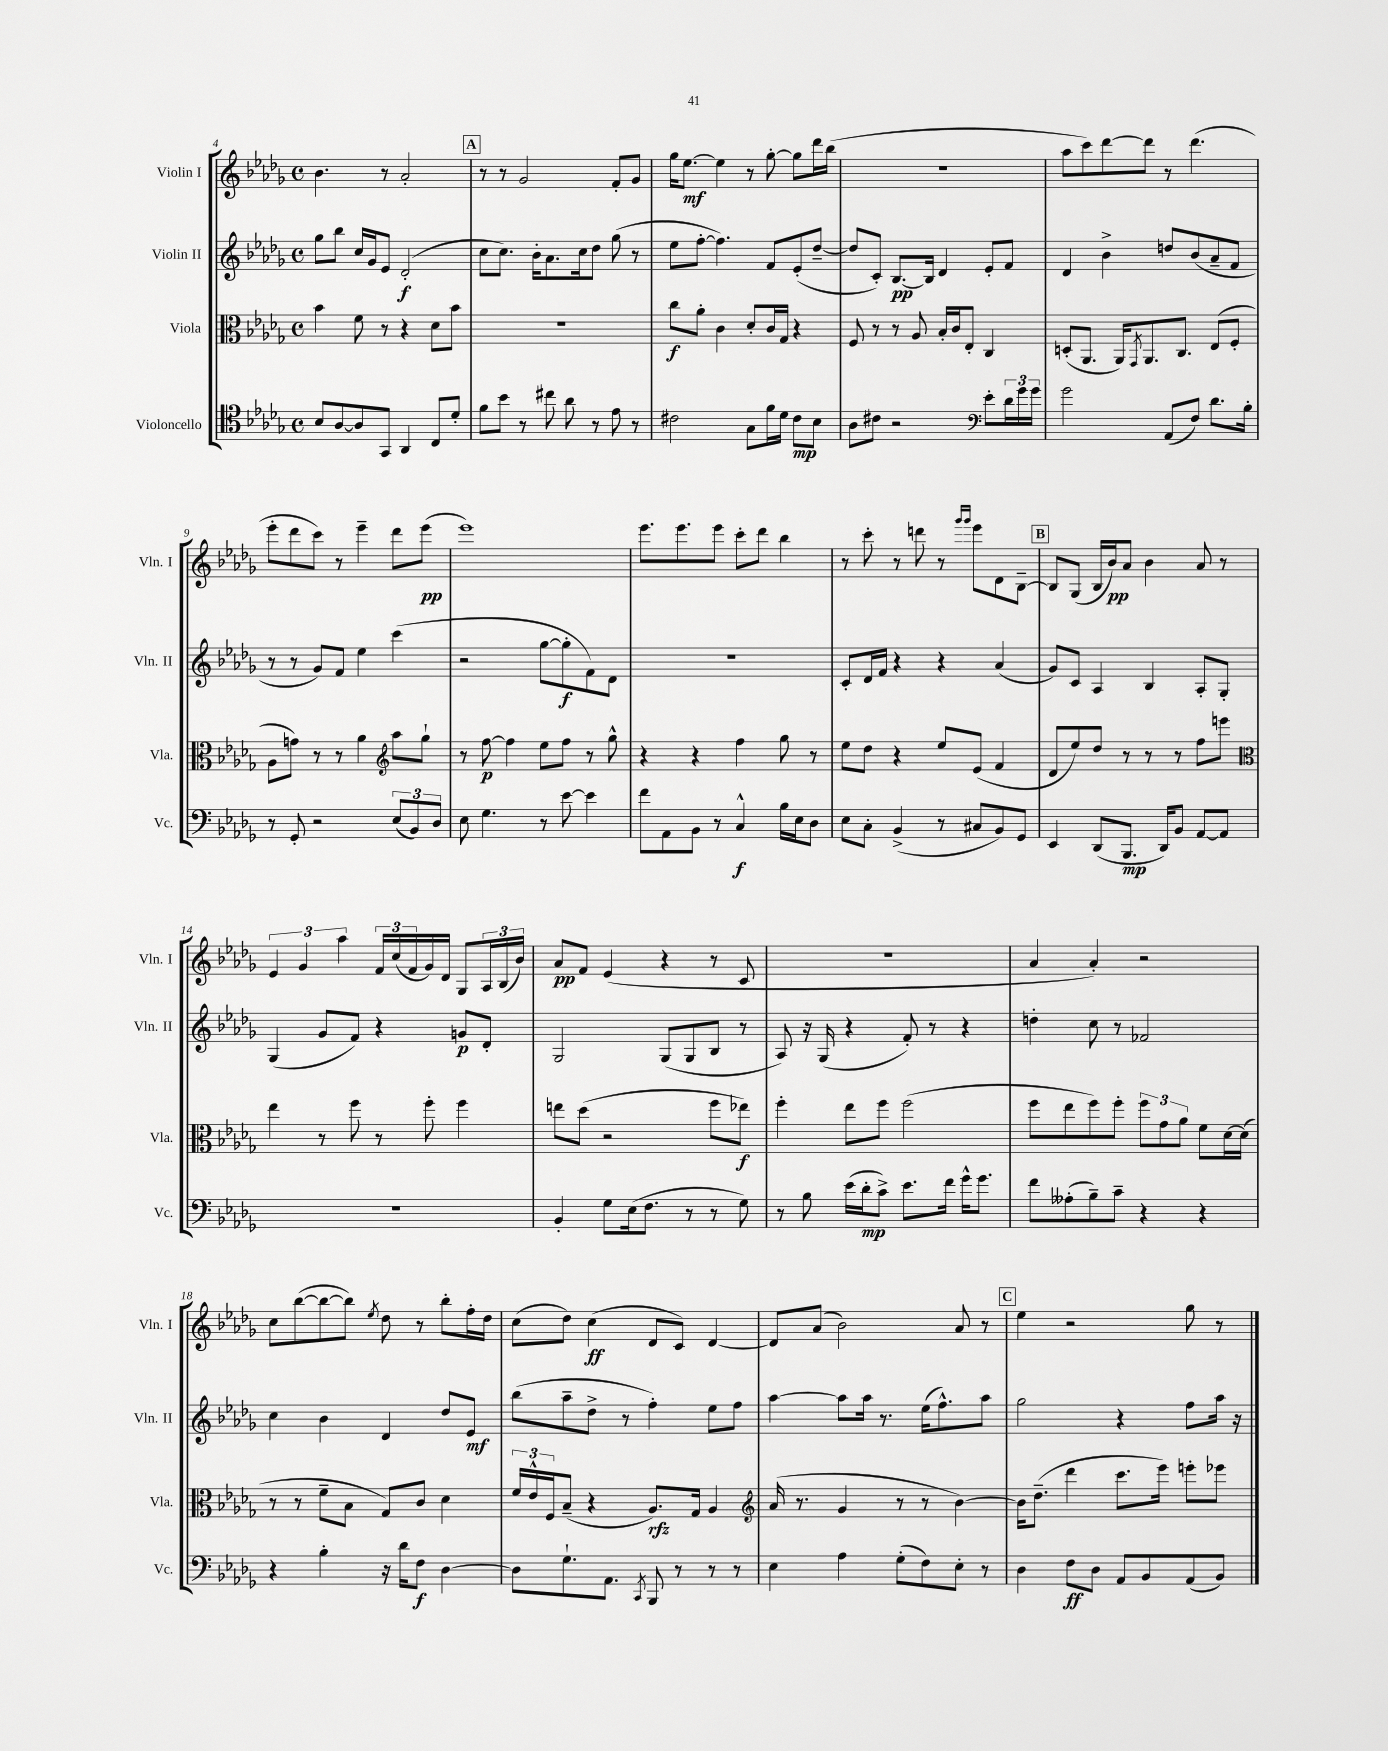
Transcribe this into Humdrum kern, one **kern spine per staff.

**kern	**dynam	**kern	**dynam	**kern	**dynam	**kern	**dynam
*part4	*part4	*part3	*part3	*part2	*part2	*part1	*part1
*staff4	*staff4	*staff3	*staff3	*staff2	*staff2	*staff1	*staff1
*I"Violoncello	*	*I"Viola	*	*I"Violin II	*	*I"Violin I	*
*I'Vc.	*	*I'Vla.	*	*I'Vln. II	*	*I'Vln. I	*
*clefC4	*	*clefC3	*	*clefG2	*	*clefG2	*
*k[b-e-a-d-g-]	*	*k[b-e-a-d-g-]	*	*k[b-e-a-d-g-]	*	*k[b-e-a-d-g-]	*
*M4/4	*	*M4/4	*	*M4/4	*	*M4/4	*
*met(c)	*	*met(c)	*	*met(c)	*	*met(c)	*
=4	=4	=4	=4	=4	=4	=4	=4
8B-/L	.	4b-\	.	8gg-\L	.	4.b-\	.
[8A-/	.	.	.	8bb-\J	.	.	.
8A-/]	.	8f\	.	16cc/LL	.	.	.
.	.	.	.	16g-/J	.	.	.
8GG-/J	.	8r	.	8e-/J	.	8r	.
4AA-/	.	4r	.	(2d-'/	f	2a-'/	.
8C/L	.	8d-\L	.	.	.	.	.
8d-'/J	.	8b-\J	.	.	.	.	.
!!LO:REH:place=s1:t=A
=5	=5	=5	=5	=5	=5	=5	=5
8f\L	.	1r	.	8cc\L	.	8r	.
8b-\J	.	.	.	8.cc\J)	.	8r	.
8r	.	.	.	.	.	2g-/	.
.	.	.	.	16b-'\KL	.	.	.
8cc#X\	.	.	.	8.a-\	.	.	.
8a-\	.	.	.	.	.	.	.
.	.	.	.	16cc\k	.	.	.
8r	.	.	.	8dd-\J	.	.	.
8e-\	.	.	.	(8gg-\	.	8f'/L	.
8r	.	.	.	8r	.	8g-/J	.
=6	=6	=6	=6	=6	=6	=6	=6
2c#X\	.	8cc\L	f	8ee-\L	.	16gg-\KL	.
.	.	.	.	.	.	[8.ee-\J	mf
.	.	8a-'\J	.	[8ff'\J	.	.	.
.	.	4c\	.	4.ff\])	.	4ee-\]	.
8G-\L	.	8d-'/L	.	.	.	8r	.
16f\L	.	16c/L	.	8f/L	.	[8gg-'\	.
16d-\JJ	.	16G-/JJ	.	.	.	.	.
8c#\L	mp	4r	.	(8e-'/	.	8gg-\L]	.
8B-\J	.	.	.	[8dd-~/J	.	16ddd-\L	.
.	.	.	.	.	.	(16bb-\JJ	.
=7	=7	=7	=7	=7	=7	=7	=7
8A-\L	.	8F/	.	8dd-/L]	.	1r	.
8c#X\J	.	8r	.	8c'/J)	.	.	.
2r	.	8r	.	[8.B-/L	pp	.	.
.	.	8A-/	.	.	.	.	.
.	.	.	.	16B-/Jk]	.	.	.
.	.	16B-'/LL	.	4d-/	.	.	.
.	.	16c/J	.	.	.	.	.
.	.	8E-'/J	.	.	.	.	.
*clefF4	*	*	*	*	*	*	*
8e-'\L	.	4C/	.	8e-'/L	.	.	.
24d-\L	.	.	.	8f/J	.	.	.
24g-\	.	.	.	.	.	.	.
24g-\JJ	.	.	.	.	.	.	.
=8	=8	=8	=8	=8	=8	=8	=8
2g-\	.	(8Dn'/L	.	4d-/	.	8aa-\L	.
.	.	8.AA-/J	.	.	.	8ccc\)	.
.	.	.	.	4b-^\	.	[8ddd-\	.
.	.	16AA-/KL)	.	.	.	.	.
.	.	8qGG-/	.	.	.	.	.
.	.	8.AA-/	.	.	.	8ddd-\J]	.
(8AA-/L	.	.	.	8ddn/L	.	8r	.
.	.	8.C/J	.	.	.	.	.
8F/J)	.	.	.	(8b-/	.	(4.ddd-\	.
8.d-\L	.	(8E-/L	.	8a-~/	.	.	.
.	.	8F'/J	.	8f/J	.	.	.
16B-'\Jk	.	.	.	.	.	.	.
!!LO:LB:g=z
=9	=9	=9	=9	=9	=9	=9	=9
8r	.	8A-\L	.	8r	.	8eee-'\L	.
8GG-'/	.	8gn\J)	.	8r	.	8ddd-\	.
2r	.	8r	.	8g-/L)	.	8ccc\J)	.
.	.	8r	.	8f/J	.	8r	.
.	.	4a-\	.	4ee-\	.	4eee-~\	.
*	*	*clefG2	*	*	*	*	*
(12E-/L	.	8aa-\L	.	(4ccc\	.	8ddd-\L	.
12BB-/)	.	.	.	.	.	.	.
.	.	8gg-`\J	.	.	.	(8eee-\J	pp
12D-/J	.	.	.	.	.	.	.
=10	=10	=10	=10	=10	=10	=10	=10
8E-\	.	8r	.	2r	.	1eee-)	.
4.G-\	.	[8ff\	p	.	.	.	.
.	.	4ff\]	.	.	.	.	.
8r	.	8ee-\L	.	[8gg-\L	.	.	.
[8e-\	.	8ff\J	.	8gg-'\]	f	.	.
4e-\]	.	8r	.	8f\)	.	.	.
.	.	8gg-^^\	.	8d-\J	.	.	.
=11	=11	=11	=11	=11	=11	=11	=11
8f\L	.	4r	.	1r	.	8.eee-\L	.
8AA-\	.	.	.	.	.	.	.
.	.	.	.	.	.	8.eee-\	.
8BB-\J	.	4r	.	.	.	.	.
8r	.	.	.	.	.	8eee-\J	.
4C^^/	f	4ff\	.	.	.	8ccc'\L	.
.	.	.	.	.	.	8ddd-\J	.
16B-\LL	.	8gg-\	.	.	.	4bb-\	.
16E-\J	.	.	.	.	.	.	.
8D-\J	.	8r	.	.	.	.	.
=12	=12	=12	=12	=12	=12	=12	=12
8E-\L	.	8ee-\L	.	8c'/L	.	8r	.
8C'\J	.	8dd-\J	.	16d-/L	.	8ccc'\	.
.	.	.	.	16f/JJ	.	.	.
(4BB-^/	.	4r	.	4r	.	8r	.
.	.	.	.	.	.	8dddn\	.
8r	.	8ee-/L	.	4r	.	8r	.
.	.	.	.	.	.	16qqggg-/LL	.
.	.	.	.	.	.	16qqggg-/JJ	.
8C#X/L	.	(8e-/J	.	.	.	8eee-\L	.
8BB-/)	.	4f/	.	(4a-/	.	8d-\	.
8GG-/J	.	.	.	.	.	[8B-~\J	.
!!LO:REH:place=s1:t=B
=13	=13	=13	=13	=13	=13	=13	=13
4EE-/	.	8d-/L	.	8g-/L)	.	8B-/L]	.
.	.	8ee-/)	.	8c/J	.	(8G-/J	.
(8DD-/L	.	8dd-/J	.	4A-/	.	16B-/LL	.
.	.	.	.	.	.	16b-/J)	pp
8.BBB-/J	mp	8r	.	.	.	8a-/J	.
.	.	8r	.	4B-/	.	4b-\	.
16DD-/KL)	.	.	.	.	.	.	.
8BB-/J	.	8r	.	.	.	.	.
[8AA-/L	.	8ff\L	.	8A-'/L	.	8a-/	.
8AA-/J]	.	8eeen\J	.	8G-'/J	.	8r	.
!!LO:LB:g=z
=14	=14	=14	=14	=14	=14	=14	=14
*	*	*clefC3	*	*	*	*	*
1r	.	4ee-\	.	(4G-/	.	6e-/	.
.	.	.	.	.	.	6g-/	.
.	.	8r	.	8g-/L	.	.	.
.	.	.	.	.	.	6aa-\	.
.	.	8ff\	.	8f/J)	.	.	.
.	.	8r	.	4r	.	24f/LL	.
.	.	.	.	.	.	(24cc/	.
.	.	.	.	.	.	24f/	.
.	.	8ff'\	.	.	.	16g-/)	.
.	.	.	.	.	.	16d-/JJ	.
.	.	4ff\	.	8gn/L	p	8G-/L	.
.	.	.	.	8d-'/J	.	24A-/L	.
.	.	.	.	.	.	(24B-/	.
.	.	.	.	.	.	24b-/JJ)	.
=15	=15	=15	=15	=15	=15	=15	=15
4BB-'/	.	8een\L	.	2G-/	.	8a-/L	pp
.	.	(8dd-\J	.	.	.	8f/J	.
8G-\L	.	2r	.	.	.	(4e-/	.
(16E-\k	.	.	.	.	.	.	.
8.F\J	.	.	.	.	.	.	.
.	.	.	.	(8G-/L	.	4r	.
8r	.	.	.	8G-/	.	.	.
8r	.	8ff\L	.	8B-/J	.	8r	.
8G-\)	.	8ee-X\J)	f	8r	.	8c/	.
=16	=16	=16	=16	=16	=16	=16	=16
8r	.	4ff'\	.	8A-/)	.	1r	.
8B-\	.	.	.	16r	.	.	.
.	.	.	.	(16G-/	.	.	.
(16e-\LL	.	8ee-\L	.	4r	.	.	.
16d-'\J	mp	.	.	.	.	.	.
8c^\J)	.	8ff\J	.	.	.	.	.
8.e-\L	.	(2ff\	.	8f'/)	.	.	.
.	.	.	.	8r	.	.	.
16f\Jk	.	.	.	.	.	.	.
16g-^^\KL	.	.	.	4r	.	.	.
8.g-\J	.	.	.	.	.	.	.
=17	=17	=17	=17	=17	=17	=17	=17
8f\L	.	8ff\L	.	4ddn'\	.	4a-/	.
(8A--X'\	.	8ee-\	.	.	.	.	.
8B-~\)	.	8ff\)	.	8cc\	.	4a-'/)	.
8c~\J	.	8ff'\J	.	8r	.	.	.
4r	.	12ff\L	.	2f-X/	.	2r	.
.	.	12g-\	.	.	.	.	.
.	.	12a-\J	.	.	.	.	.
4r	.	8f\L	.	.	.	.	.
.	.	[16d-\L	.	.	.	.	.
.	.	(16d-\JJ]	.	.	.	.	.
!!LO:LB:g=z
=18	=18	=18	=18	=18	=18	=18	=18
4r	.	8r	.	4cc\	.	8cc\L	.
.	.	8r	.	.	.	([8bb-\	.
4B-'\	.	8f~\L	.	4b-\	.	8bb-\_	.
.	.	8B-\J	.	.	.	8bb-\J])	.
.	.	.	.	.	.	8qee-/	.
16r	.	8G-/L)	.	4d-/	.	8dd-\	.
16d-\KL	.	.	.	.	.	.	.
8F\J	f	8c/J	.	.	.	8r	.
[4D-\	.	4d-\	.	8dd-/L	.	8bb-'\L	.
.	.	.	.	8e-/J	mf	16ff'\L	.
.	.	.	.	.	.	16dd-\JJ	.
=19	=19	=19	=19	=19	=19	=19	=19
8D-\L]	.	24f/LL	.	(8bb-\L	.	(8cc\L	.
.	.	24e-^^/	.	.	.	.	.
.	.	24F/J	.	.	.	.	.
8.G-`\	.	(8B-~/J	.	8aa-~\	.	8dd-\J)	.
.	.	4r	.	8dd-^\J	.	(4cc\	ff
8.AA-\J	.	.	.	.	.	.	.
.	.	.	.	8r	.	.	.
8qCC/	.	.	.	.	.	.	.
8BBB-/	.	8.A-/L)	rfz	4ff'\)	.	8d-/L	.
8r	.	.	.	.	.	8c/J)	.
.	.	16G-/Jk	.	.	.	.	.
8r	.	4A-/	.	8ee-\L	.	[4d-/	.
8r	.	.	.	8ff\J	.	.	.
=20	=20	=20	=20	=20	=20	=20	=20
*	*	*clefG2	*	*	*	*	*
4E-\	.	(16a-/	.	[4aa-\	.	8d-/L]	.
.	.	8.r	.	.	.	.	.
.	.	.	.	.	.	(8a-/J	.
4A-\	.	4g-/	.	8aa-\L]	.	2b-\)	.
.	.	.	.	16aa-\Jk	.	.	.
.	.	.	.	8.r	.	.	.
(8G-'\L	.	8r	.	.	.	.	.
8F\)	.	8r	.	(16ee-\KL	.	.	.
.	.	.	.	8.ff^^\)	.	.	.
8E-'\J	.	[4b-\)	.	.	.	8a-/	.
8r	.	.	.	8aa-\J	.	8r	.
!!LO:REH:place=s1:t=C
=21	=21	=21	=21	=21	=21	=21	=21
4D-\	.	16b-\KL]	.	2gg-\	.	4ee-\	.
.	.	(8.dd-~\J	.	.	.	.	.
8F\L	ff	4ddd-\	.	.	.	2r	.
8D-\J	.	.	.	.	.	.	.
8AA-/L	.	8.ccc\L	.	4r	.	.	.
8BB-/	.	.	.	.	.	.	.
.	.	16eee-\Jk)	.	.	.	.	.
(8AA-/	.	8eeen'\L	.	8ff\L	.	8gg-\	.
8BB-/J)	.	8eee-X\J	.	16aa-\Jk	.	8r	.
.	.	.	.	16r	.	.	.
==	==	==	==	==	==	==	==
*-	*-	*-	*-	*-	*-	*-	*-
